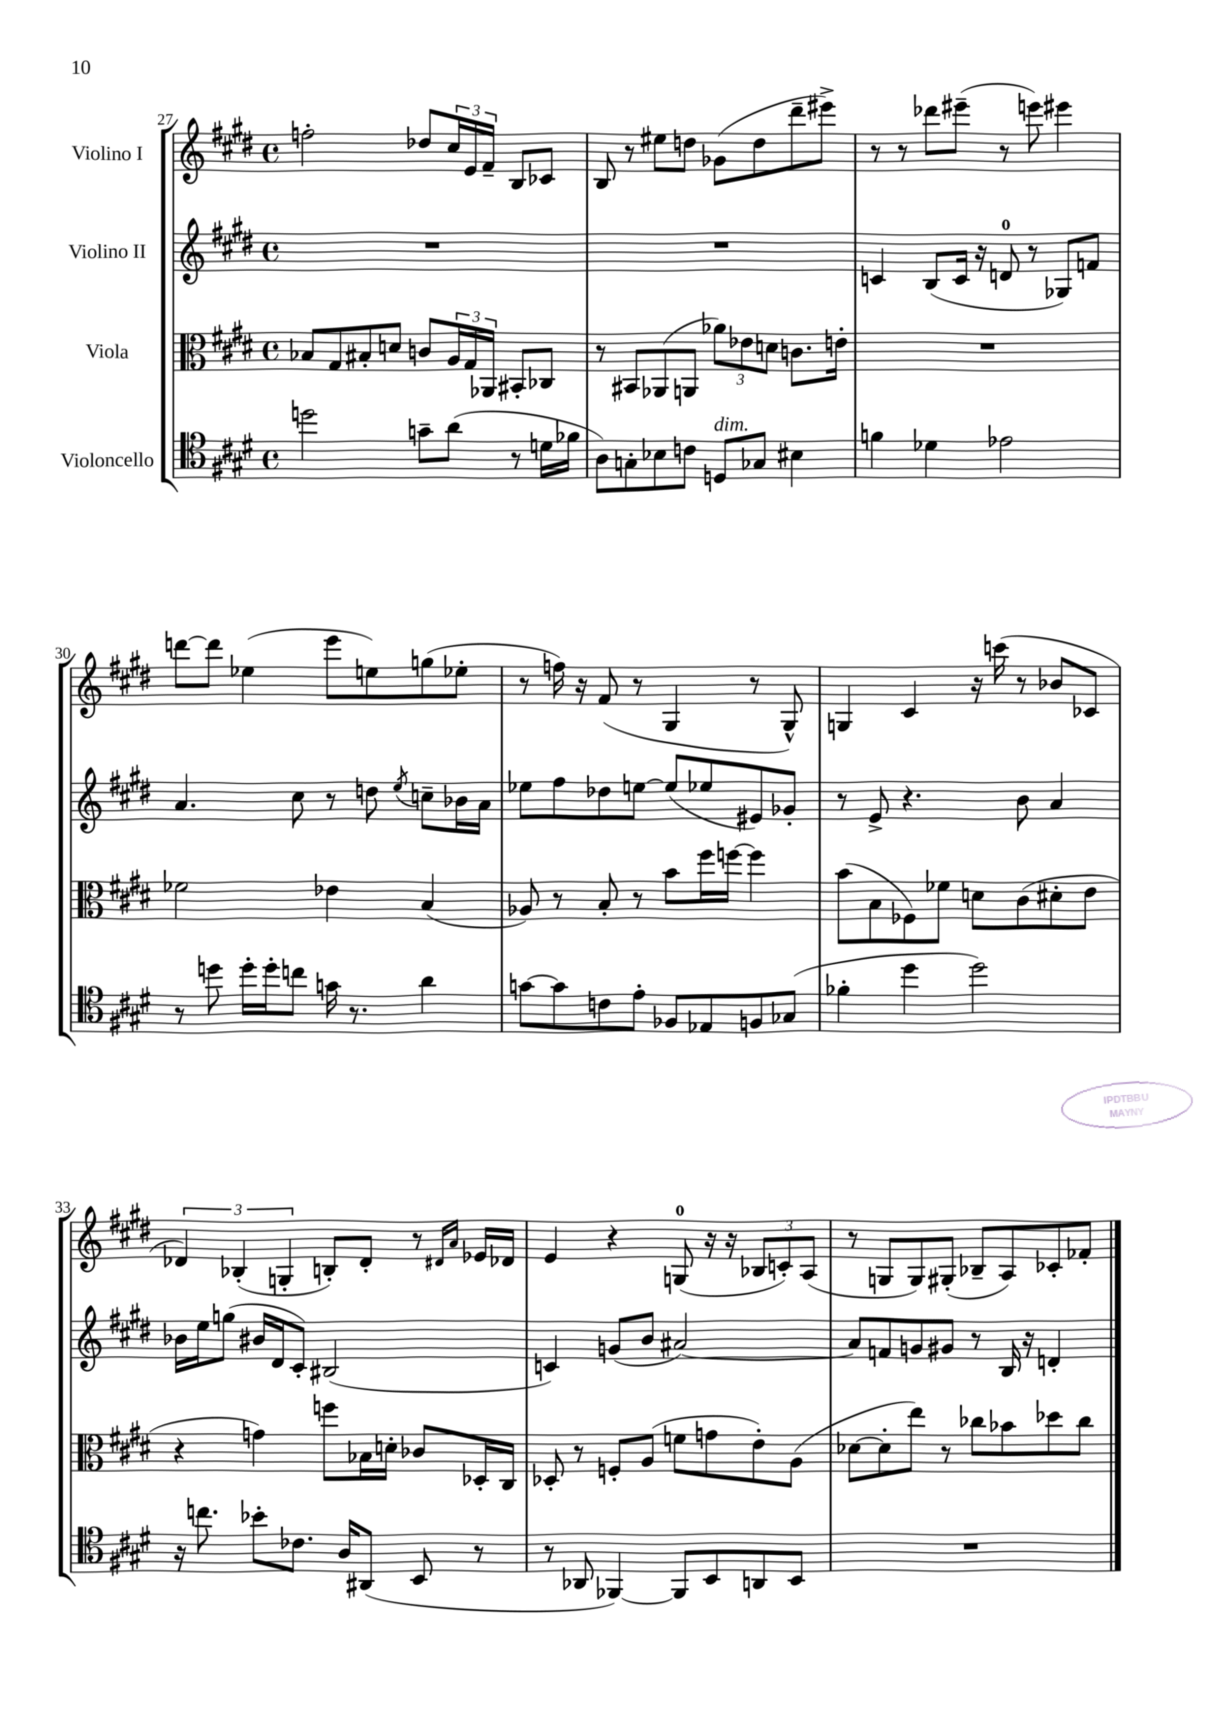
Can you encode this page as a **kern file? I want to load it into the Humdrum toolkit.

**kern	**kern	**kern	**kern
*part4	*part3	*part2	*part1
*staff4	*staff3	*staff2	*staff1
*I"Violoncello	*I"Viola	*I"Violino II	*I"Violino I
*clefC4	*clefC3	*clefG2	*clefG2
*k[f#c#g#d#]	*k[f#c#g#d#]	*k[f#c#g#d#]	*k[f#c#g#d#]
*M4/4	*M4/4	*M4/4	*M4/4
*met(c)	*met(c)	*met(c)	*met(c)
=27	=27	=27	=27
2ddn\	8B-X/L	1r	2ffn'\
.	8G#/	.	.
.	8B#X'/	.	.
.	8dn/J	.	.
8gn~\L	8cn/L	.	8dd-X/L
(8a\J	24A/L	.	24cc#/L
.	24G#/	.	24e/
.	24AA-X/JJ	.	24f#~/JJ
8r	8BB#X'/L	.	8B/L
16dn\LL	8C-X/J	.	8c-X/J
16f-X\JJ	.	.	.
=28	=28	=28	=28
8A\L)	8r	1r	8B/
8Gn'\	8BB#X/L	.	8r
8B-X\	(8AA-X/	.	8ee#X\L
8cn\J	8AAn/J	.	8ddn\J
!LO:TX:a:i:t=dim.	!	!	!
8Dn/L	12a-X\L)	.	(8g-X\L
.	12e-X\	.	.
8G-X/J	.	.	8dd\
.	12dn\J	.	.
4B#X\	8.cn\L	.	8ddd#~\
.	.	.	8eee#X^\J)
.	16en'\Jk	.	.
=29	=29	=29	=29
4fn\	1r	4cn/	8r
.	.	.	8r
4d-X\	.	(8B/L	8ddd-X\L
.	.	16c/Jk	(8eee#X~\J
.	.	16r	.
2e-X\	.	8dn/	8r
.	.	8r	8eeen\)
.	.	8G-X/L)	4eee#X\
.	.	8fn/J	.
!!LO:LB:g=z
=30	=30	=30	=30
8r	2f-X\	4.a/	[8dddn\L
8ddn\	.	.	8ddd\J]
16dd'\LL	.	.	(4ee-X\
16dd'\J	.	.	.
8ccn\J	.	8cc#\	.
16gn\	4e-X\	8r	8eee\L
8.r	.	.	.
.	.	8ddn\	8een\)
.	.	8qee/	.
4a\	(4B/	8ccn~\L	(8ggn\
.	.	16b-X\L	8ee-X'\J
.	.	16a\JJ	.
=31	=31	=31	=31
[8gn\L	8A-X/)	8ee-X\L	8r
8g\]	8r	8ff#\	16ffn\)
.	.	.	16r
8cn\	8B'/	8dd-X\	(8f#/
8e'\J	8r	[8een\J	8r
8F-X/L	8b\L	(8ee/L]	4G#/
8E-X/	16ff#\L	8ee-X/	.
.	[16ffn\JJ	.	.
8Fn/	4ff\]	8e#X/)	8r
(8G-X/J	.	8g-X'/J	8G#^^/)
=32	=32	=32	=32
4f-X'\	(8b\L	8r	4Gn/
.	8B\	8e^/	.
4dd#\	8F-X\)	4.r	4c#/
.	8f-X\J	.	.
2dd#\)	8dn\L	.	16r
.	.	.	(16cccn\
.	(8c#\	8b\	8r
.	8d#X'\	4a/	8b-X/L
.	8e\J	.	8c-X/J
!!LO:LB:g=z
=33	=33	=33	=33
16r	4r	16b-X\LL	6d-X/)
8.ccn\	.	16ee\J	.
.	.	(8ggn\J	.
.	.	.	(6B-X'/
8b-X'\L	4gn\)	16b#X/LL	.
.	.	16d#/J	.
.	.	.	6Gn'/
8.c-X\J	.	8c#'/J)	.
.	8ffn\L	(2B#X/	8Bn'/L)
16A/KL	.	.	.
(8AA#X/J	16B-X\L	.	8d-'/J
.	16dn'\JJ	.	.
8BB/	8c-X/L	.	8r
.	.	.	16qqd#X/LL
.	.	.	16qqa/JJ
8r	16D-X'/L	.	16e-X/LL
.	16C#/JJ	.	16d-X/JJ
=34	=34	=34	=34
8r	8D-X'/	4cn/)	4e/
8AA-X/	8r	.	.
[4FF-X/)	8Fn'/L	(8gn/L	4r
.	(8A/J	8b/J	.
8FF-/L]	8fn\L	[2a#X/)	(8Gn/
8BB/	8gn\	.	16r
.	.	.	16r
8AAn/	8e'\)	.	12B-X/L
.	.	.	12cn'/)
8BB/J	(8A\J	.	.
.	.	.	(12A/J
=35	=35	=35	=35
1r	[8d-X\L	8a#/L]	8r
.	8d-'\]	8fn/	8Gn/L
.	8ee\J)	8gn/	8G/)
.	8r	8g#X/J	(8G#X'/J
.	8cc-X\L	8r	8B-X~/L
.	8b-X\	16B/	8A/)
.	.	16r	.
.	8dd-X\	4dn'/	8c-X'/
.	8cc-\J	.	8f-X'/J
==	==	==	==
*-	*-	*-	*-
